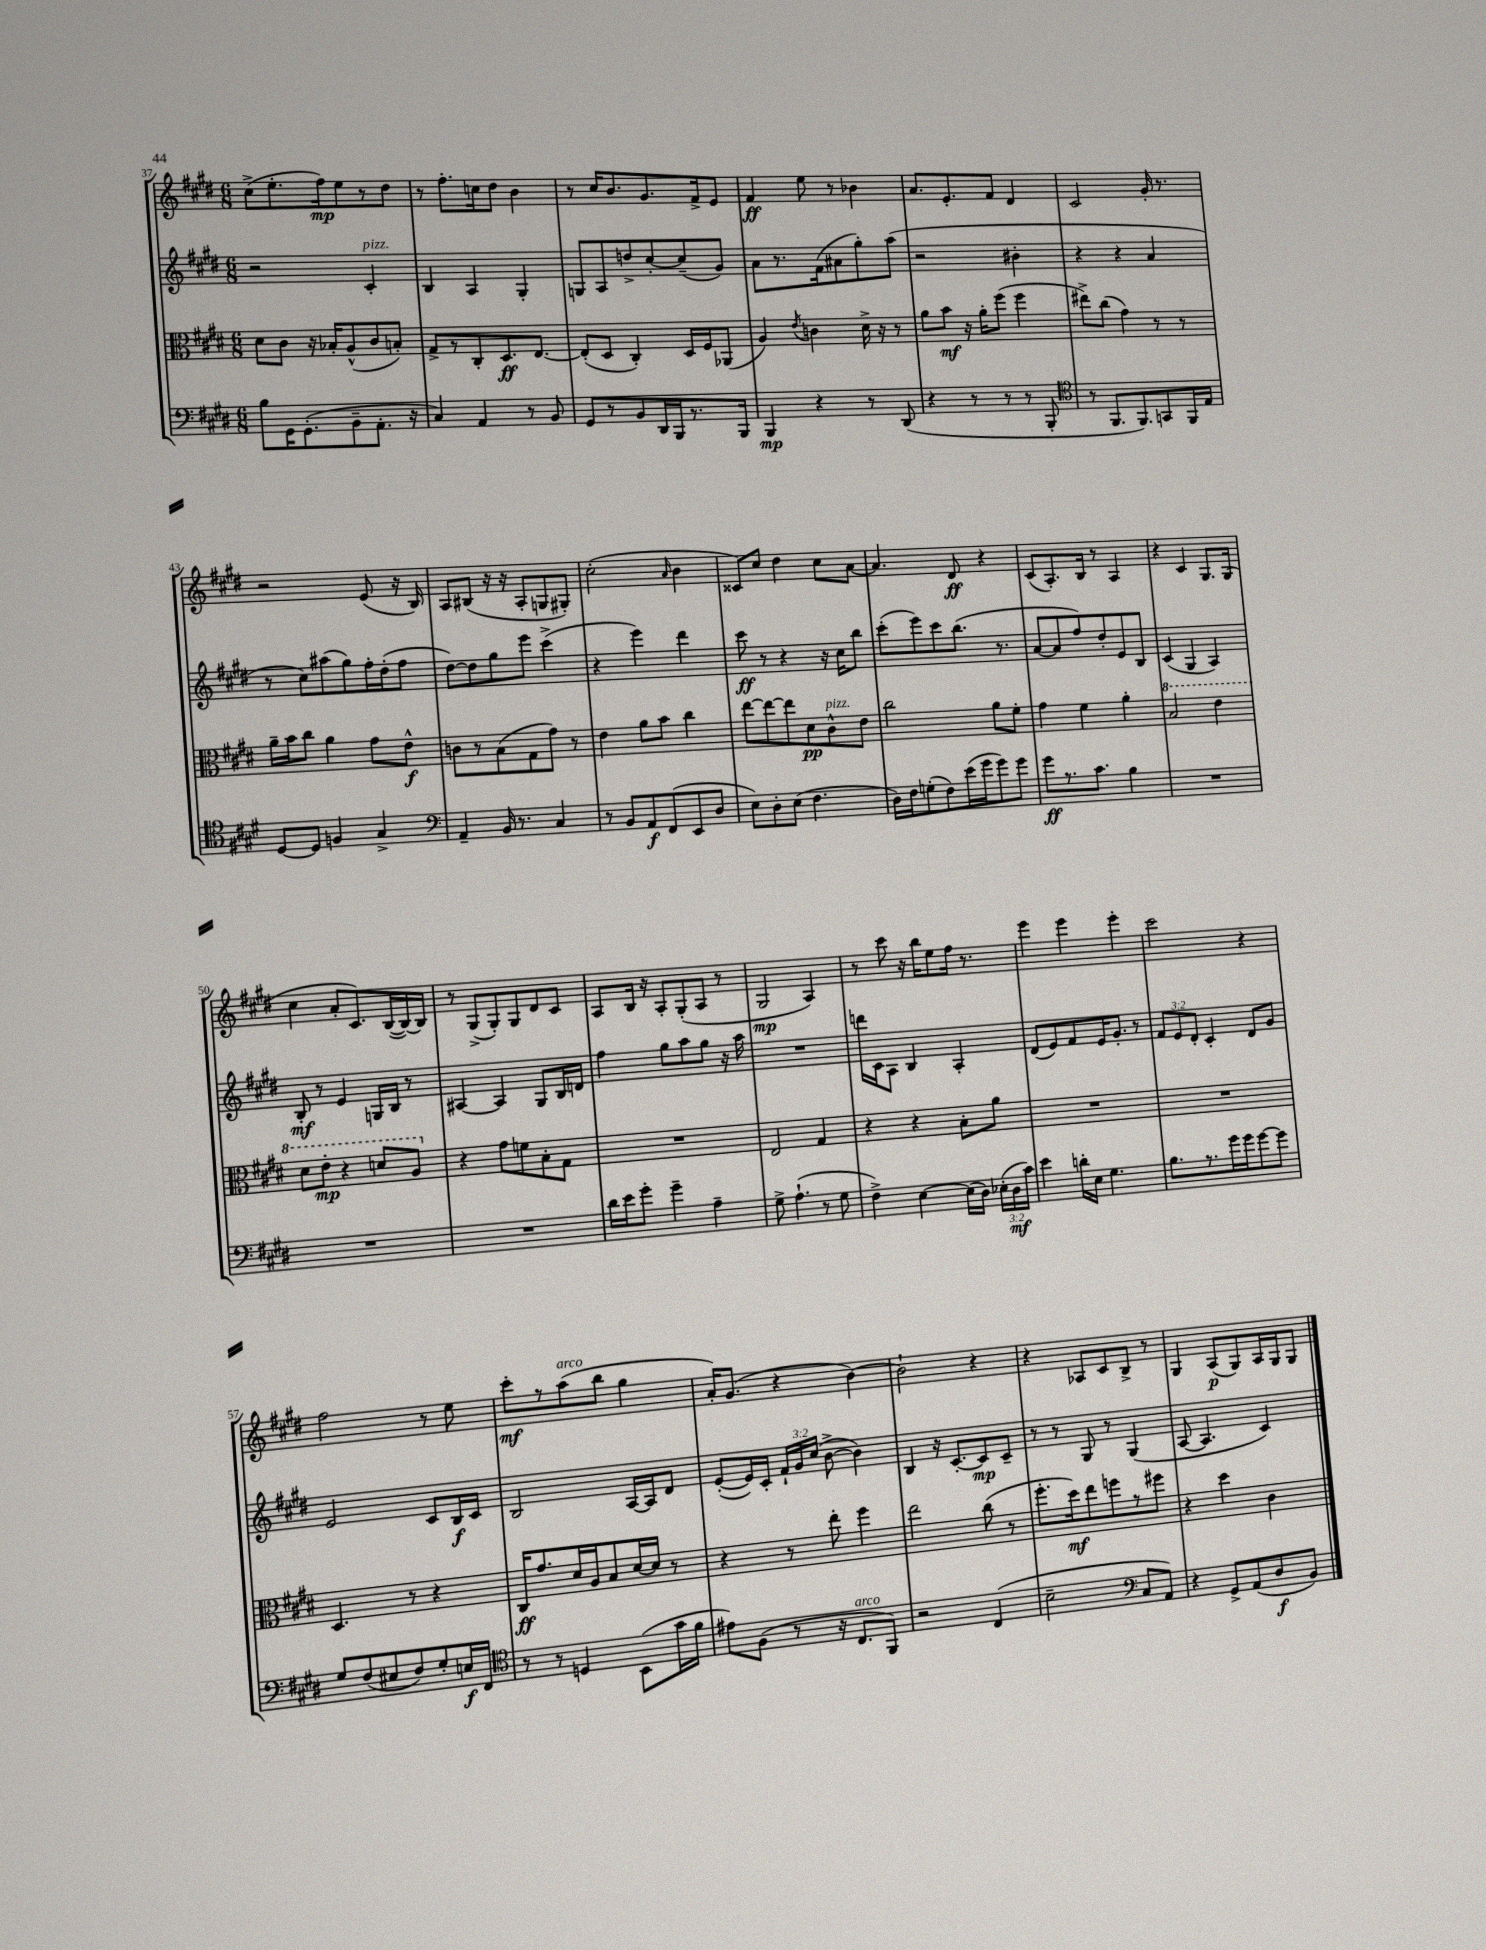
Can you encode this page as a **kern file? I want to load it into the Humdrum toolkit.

**kern	**kern	**kern	**kern
*staff4	*staff3	*staff2	*staff1
*clefF4	*clefC3	*clefG2	*clefG2
*k[f#c#g#d#]	*k[f#c#g#d#]	*k[f#c#g#d#]	*k[f#c#g#d#]
*M6/8	*M6/8	*M6/8	*M6/8
8B	8d#	2r	(8cc#^
16GG#	8c#	.	8.ee'
(8.GG#'	.	.	.
.	16r	.	.
.	16B-'	.	16ff#)
8BB~	(8A^^	.	8ee
8.AA'	8c#	4c#'	8r
.	8B')	.	8dd#
16r	.	.	.
=	=	=	=
4C#)	8G#^	4B	8r
.	8r	.	8.ff#'
4AA	8C#'	4A	.
.	.	.	16cc
.	8.D#	.	8dd#
8r	.	4G#'	4b
.	[8.E	.	.
8BB	.	.	.
=	=	=	=
8GG#	(8E']	8G	8r
8r	8D#	8A	16cc#
.	.	.	8.b
8BB	4C#')	8dd^	.
16DD#	.	[8cc#'	8.g#
16BBB	.	.	.
8.r	16D#	(8cc#~]	.
.	16F#	.	16f#^
.	(8AA-	8g#)	8e
16BBB	.	.	.
=	=	=	=
4BBB	4A)	8a	4f#
.	.	8.r	.
.	8qe	.	.
4r	4c	.	8ee
.	.	(16f#	.
.	.	8a#	8r
8r	16d#^	8gg#')	4b-
.	16r	.	.
(8DD#	8r	(8aa	.
=	=	=	=
4r	8a	2r	8.a
.	8b	.	.
.	.	.	8.e'
8r	16r	.	.
.	16a'	.	.
8r	(8ff#	.	8f#
8r	4ff#	4b#'	4d#
8BBB'	.	.	.
=	=	=	=
*clefC4	*	*	*
8r	8ee#^)	4r	2c#
8.FF#	(8cc#	.	.
.	4g#)	4r	.
8.FF#)	.	.	.
8GG	8r	4a	16g#'
.	.	.	8.r
16FF#	8r	.	.
16E	.	.	.
=	=	=	=
[8D#	16a~	8r	2r
.	16b	.	.
8D#]	8cc#	8cc#)	.
4F	4a	(8aa#	.
.	.	8gg#)	.
4G#^	8g#	16ff#'	(8e
.	.	(16dd#'	.
.	8e^^	8ff#	16r
.	.	.	16B)
=	=	=	=
*clefF4	*	*	*
4AA~	8c	[8dd#)	8A
.	8r	8dd#]	(8B#
16BB	(8B	8gg#	16r
8.r	.	.	16r
.	8G#	8eee	8A'
4C#	8g#)	(4ccc#^	8G
.	8r	.	8G#')
=	=	=	=
8r	4e	4r	(2cc#'
8BB	.	.	.
8AA	8a	4eee)	.
(8FF#	8b	.	.
.	.	.	16qqa
8EE	4cc#	4ddd#	4b
8D#	.	.	.
=	=	=	=
8E)	[8ee	8ccc#	8c##)
8D#'	8ee_	8r	8cc#
(8E	8ee]	4r	4dd#
4.F#	8d#	.	.
.	8c#^^	16r	8cc#
.	.	16cc#	.
.	8e	8bb	[8a
=	=	=	=
16D#)	2cc#	(8ccc#'	4.a]
16F#	.	.	.
(8G'	.	8eee)	.
8F#)	.	8ccc#	.
(16e	.	(8.bb	8d#
16g#	.	.	.
8g#)	8a	.	4r
.	.	8.r	.
8g#	8f#'	.	.
=	=	=	=
8g#	4g#	[8a	(8c#
8.r	.	8a]	8.A')
.	4f#	8ff#)	.
8.c#	.	.	16B
.	.	8dd#'	8r
4B	4a'	8e	4A
.	.	8B	.
=	=	=	=
2.r	2b	(4c#	4r
.	.	4G#	4c#
.	4ee	4A)	8.G#
.	.	.	(16G#
=	=	=	=
2.r	8dd#	8B'	4cc#
.	8ee'	8r	.
.	4r	4e	8a'
.	.	.	8.c#)
.	8dd	16G	.
.	.	16B	([16B
.	8a	8r	16B_)
.	.	.	16B]
=	=	=	=
2.r	4r	[4A#	8r
.	.	.	(8G#^
.	8g#	4A#]	8G#')
.	8f	.	8G#
.	8B'	8G#	8d#
.	8G#	16B	8c#
.	.	16d	.
=	=	=	=
16d#	2.r	4ff#	8A
16e	.	.	.
8g#'	.	.	16B
.	.	.	16r
4g#~	.	8gg#	8A'
.	.	8aa	(8G#'
4A~	.	8gg#	8A
.	.	16r	8r
.	.	16aa	.
=	=	=	=
8G#^	2E	2.r	2G#
(4.A`	.	.	.
8r	4G#	.	4A)
8G#	.	.	.
=	=	=	=
4F#^)	4r	16ddd	8r
.	.	16c#	.
.	.	8A	8ccc#
[4E	4r	4B	16r
.	.	.	16bb
.	.	.	8ee
(16E]	8B'	4A'	16ff#
16D#)	.	.	8.r
(24E-'	8a	.	.
24D#	.	.	.
24c#)	.	.	.
=	=	=	=
4e	2.r	(8d#	4eee
.	.	8e)	.
16d'	.	8f#	4eee
16E	.	.	.
4.G#	.	16e	.
.	.	8.g#'	.
.	.	.	4eee'
.	.	8r	.
=	=	=	=
8.B	2.r	12f#	2ccc#
.	.	12e	.
.	.	12d#'	.
8.r	.	.	.
.	.	4c#'	.
16g#	.	.	.
16g#	.	.	.
[8g#	.	8d#	4r
8g#]	.	8g#	.
=	=	=	=
8G#	4.D#	2e	2ff#
(8F#	.	.	.
8E#	.	.	.
8F#)	8r	.	.
8G#'	4r	8c#	8r
16E	.	16B	8ee
16FF#	.	16c#	.
=	=	=	=
*clefC4	*	*	*
8r	16C#	2B	8ccc#'
.	8.g#	.	.
8r	.	.	8r
4D	16d#	.	(8aa
.	16A	.	.
.	8B	.	8bb
(8BB	[16d#	[16A	4gg#
.	16d#]	16A]	.
16g#	8r	8d#	.
16f#	.	.	.
=	=	=	=
8e#)	4r	([8e'	16a')
.	.	.	(8.g#
(8F#	.	16e])	.
.	.	16c#'	.
8r	8r	24f#`	4r
.	.	24g#	.
.	.	(24cc#	.
16r	8ee'	[8b^	.
8.C#	.	.	.
.	4ff#	4b])	[4b)
8FF#)	.	.	.
=	=	=	=
2r	2ee	4B	2b`]
.	.	16r	.
.	.	[8.c#'	.
(4C#	(8cc#	8c#]	4r
.	8r	8c#~	.
=	=	=	=
2B~	8.ff#'	8r	4r
.	.	8r	.
.	16dd#)	.	.
.	8ee	8G#	8A-
.	8ff	8r	8c#
*clefF4	*	*	*
8C#	8r	(4G#	8B^
8AA)	8ff#	.	8r
=	=	=	=
4r	4r	[8A	4G#
.	.	4.A]	.
8GG#^	4dd#	.	(8A
(8AA	.	.	8G#)
8D#	4c#	4c#)	16A
.	.	.	16G#
8BB)	.	.	8G#
==	==	==	==
*-	*-	*-	*-
